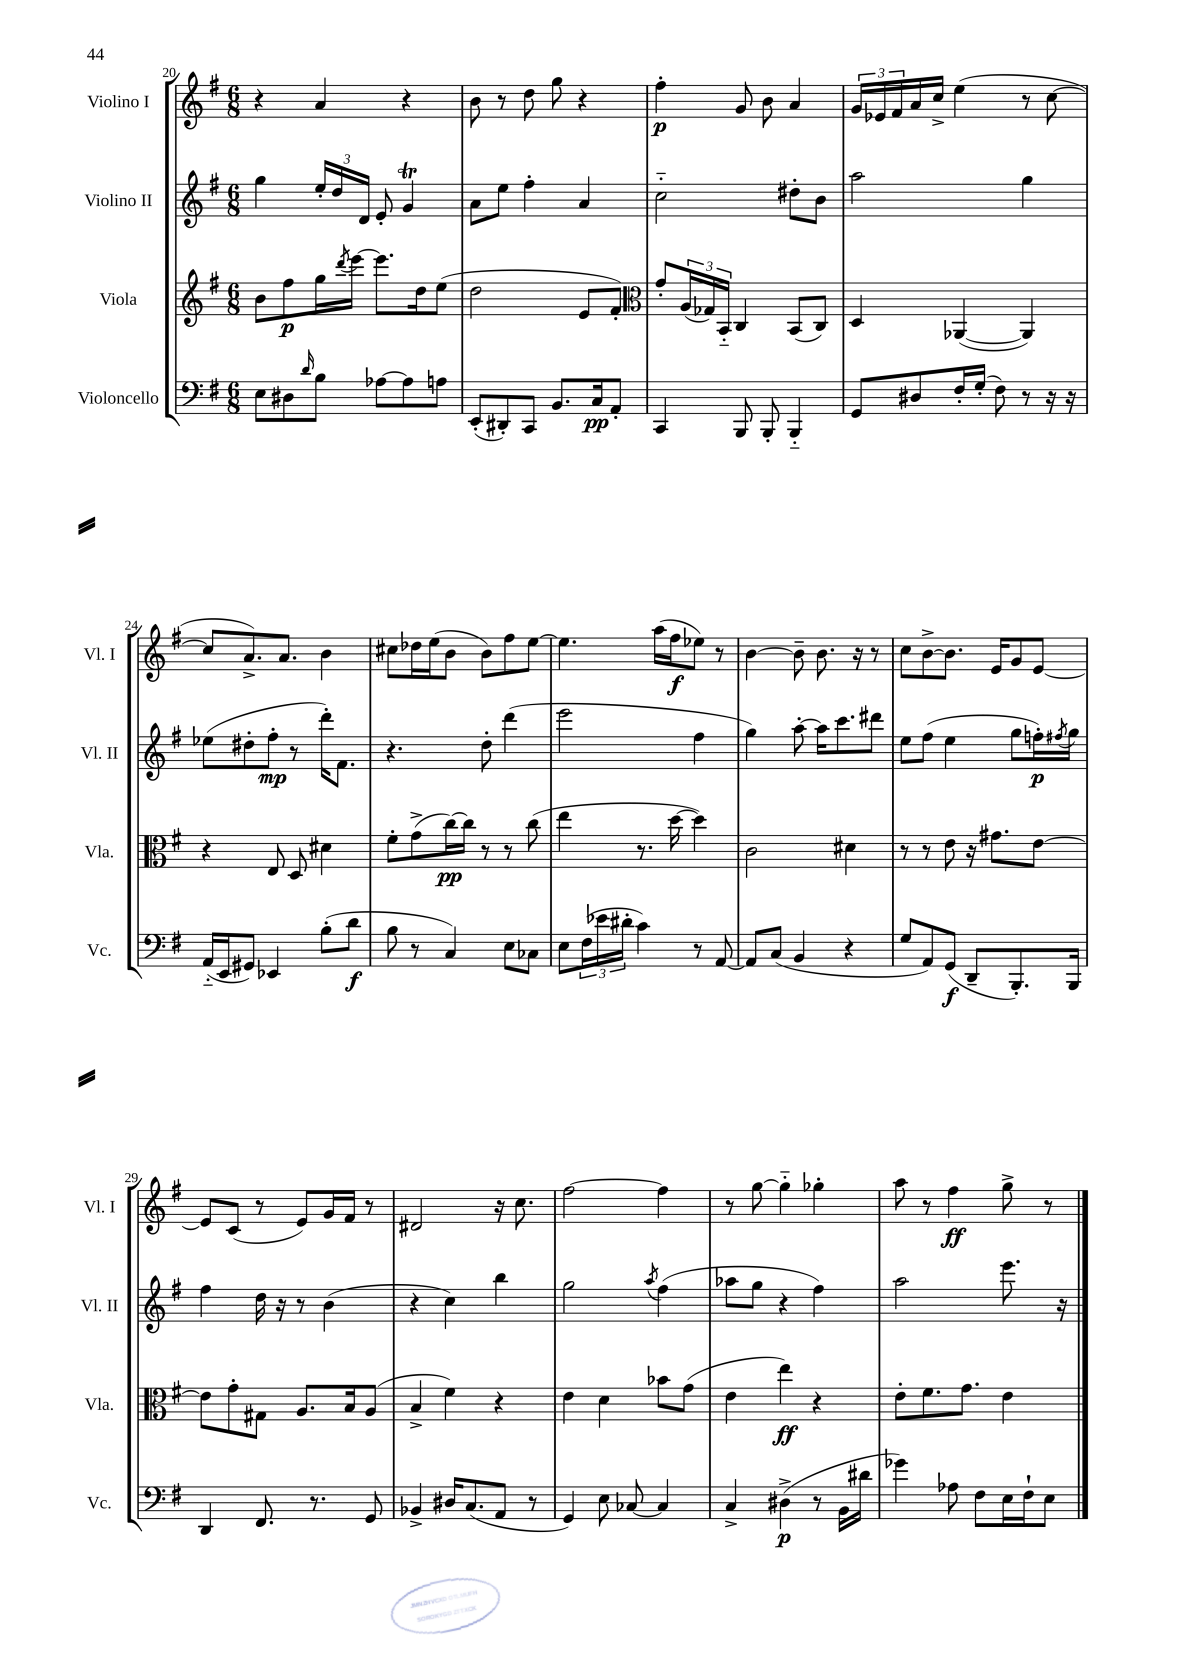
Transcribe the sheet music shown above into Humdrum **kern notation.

**kern	**kern	**kern	**kern
*staff4	*staff3	*staff2	*staff1
*clefF4	*clefG2	*clefG2	*clefG2
*k[f#]	*k[f#]	*k[f#]	*k[f#]
*M6/8	*M6/8	*M6/8	*M6/8
8E	8b	4gg	4r
8D#	8ff#	.	.
16qqd	.	.	.
8B	16gg	24ee'	4a
.	.	24dd	.
.	8qddd	.	.
.	[16eee	.	.
.	.	24d	.
[8A-	8.eee]	8e'	.
8A-]	.	4g	4r
.	16dd	.	.
8A	(8ee	.	.
=	=	=	=
(8EE'	2dd	8a	8b
8DD#')	.	8ee	8r
8CC	.	4ff#'	8dd
8.BB	.	.	8gg
.	8e	4a	4r
16C	.	.	.
8AA'	8f#')	.	.
=	=	=	=
*	*clefC3	*	*
4CC	8g'	2cc'~	4ff#'
.	(24A	.	.
.	24G-)	.	.
.	24BB'~	.	.
8BBB	4C	.	8g
8BBB'	.	.	8b
4BBB'~	(8BB	8dd#'	4a
.	8C)	8b	.
=	=	=	=
8GG	4D	2aa	24g
.	.	.	24e-
.	.	.	24f#
8D#	.	.	16a
.	.	.	16cc^
16F#'	([4AA-	.	(4ee
(16G'	.	.	.
8F#)	.	.	.
8r	4AA-])	4gg	8r
16r	.	.	[8cc
16r	.	.	.
=	=	=	=
(16AA'~	4r	(8ee-	8cc]
16EE	.	.	.
8GG#)	.	8dd#'	8.a^)
4EE-	8E	8ff#'	.
.	.	.	8.a
.	8D	8r	.
(8B'	4d#	16ddd')	4b
.	.	8.f#	.
8d	.	.	.
=	=	=	=
8B	8f#'	4.r	8cc#
8r	(8g^	.	16dd-
.	.	.	(16ee
4C)	[16cc)	.	8b
.	16cc]	.	.
.	8r	8dd'	8b)
8E	8r	(4ddd	8ff#
8C-	(8cc	.	[8ee
=	=	=	=
8E	4ee	2eee	4.ee]
(24F#	.	.	.
24e-	.	.	.
24d#'	.	.	.
4c)	8.r	.	.
.	.	.	(16aa
.	[16dd	.	16ff#
8r	4dd])	4ff#	8ee-)
[8AA	.	.	8r
=	=	=	=
8AA]	2c	4gg)	[4b
(8C	.	.	.
4BB	.	[8aa'	8b~]
.	.	16aa]	8.b
.	.	8.ccc	.
4r	4d#	.	.
.	.	.	16r
.	.	8ddd#	8r
=	=	=	=
8G	8r	8ee	8cc
8AA)	8r	(8ff#	[8b^
(8GG	8e	4ee	8.b]
8DD~	16r	.	.
.	8.g#	.	16e
8.BBB')	.	8gg	8g
.	[8e	16ff')	[8e
.	.	8qff#	.
16BBB	.	16gg	.
=	=	=	=
4DD	8e]	4ff#	8e]
.	8g'	.	(8c
8.FF#	8G#	16dd	8r
.	.	16r	.
.	8.A	8r	8e)
8.r	.	.	.
.	.	(4b	16g
.	16B	.	16f#
8GG	(8A	.	8r
=	=	=	=
4BB-^	4B^	4r	2d#
16D#	4f#)	4cc)	.
(8.C	.	.	.
8AA	4r	4bb	16r
.	.	.	8.cc
8r	.	.	.
=	=	=	=
4GG)	4e	2gg	[2ff#
8E	4d	.	.
[8C-	.	.	.
.	.	8qaa	.
4C-]	8b-	(4ff#	4ff#]
.	(8g	.	.
=	=	=	=
4C^	4e	8aa-	8r
.	.	8gg	[8gg
(4D#^	4ee)	4r	4gg'~]
8r	4r	4ff#)	4gg-'
16BB	.	.	.
16d#	.	.	.
=	=	=	=
4g-)	8e'	2aa	8aa
.	8.f#	.	8r
8A-	.	.	4ff#
.	8.g	.	.
8F#	.	.	.
16E	4e	8.eee	8gg^
16F#`	.	.	.
8E	.	.	8r
.	.	16r	.
==	==	==	==
*-	*-	*-	*-
